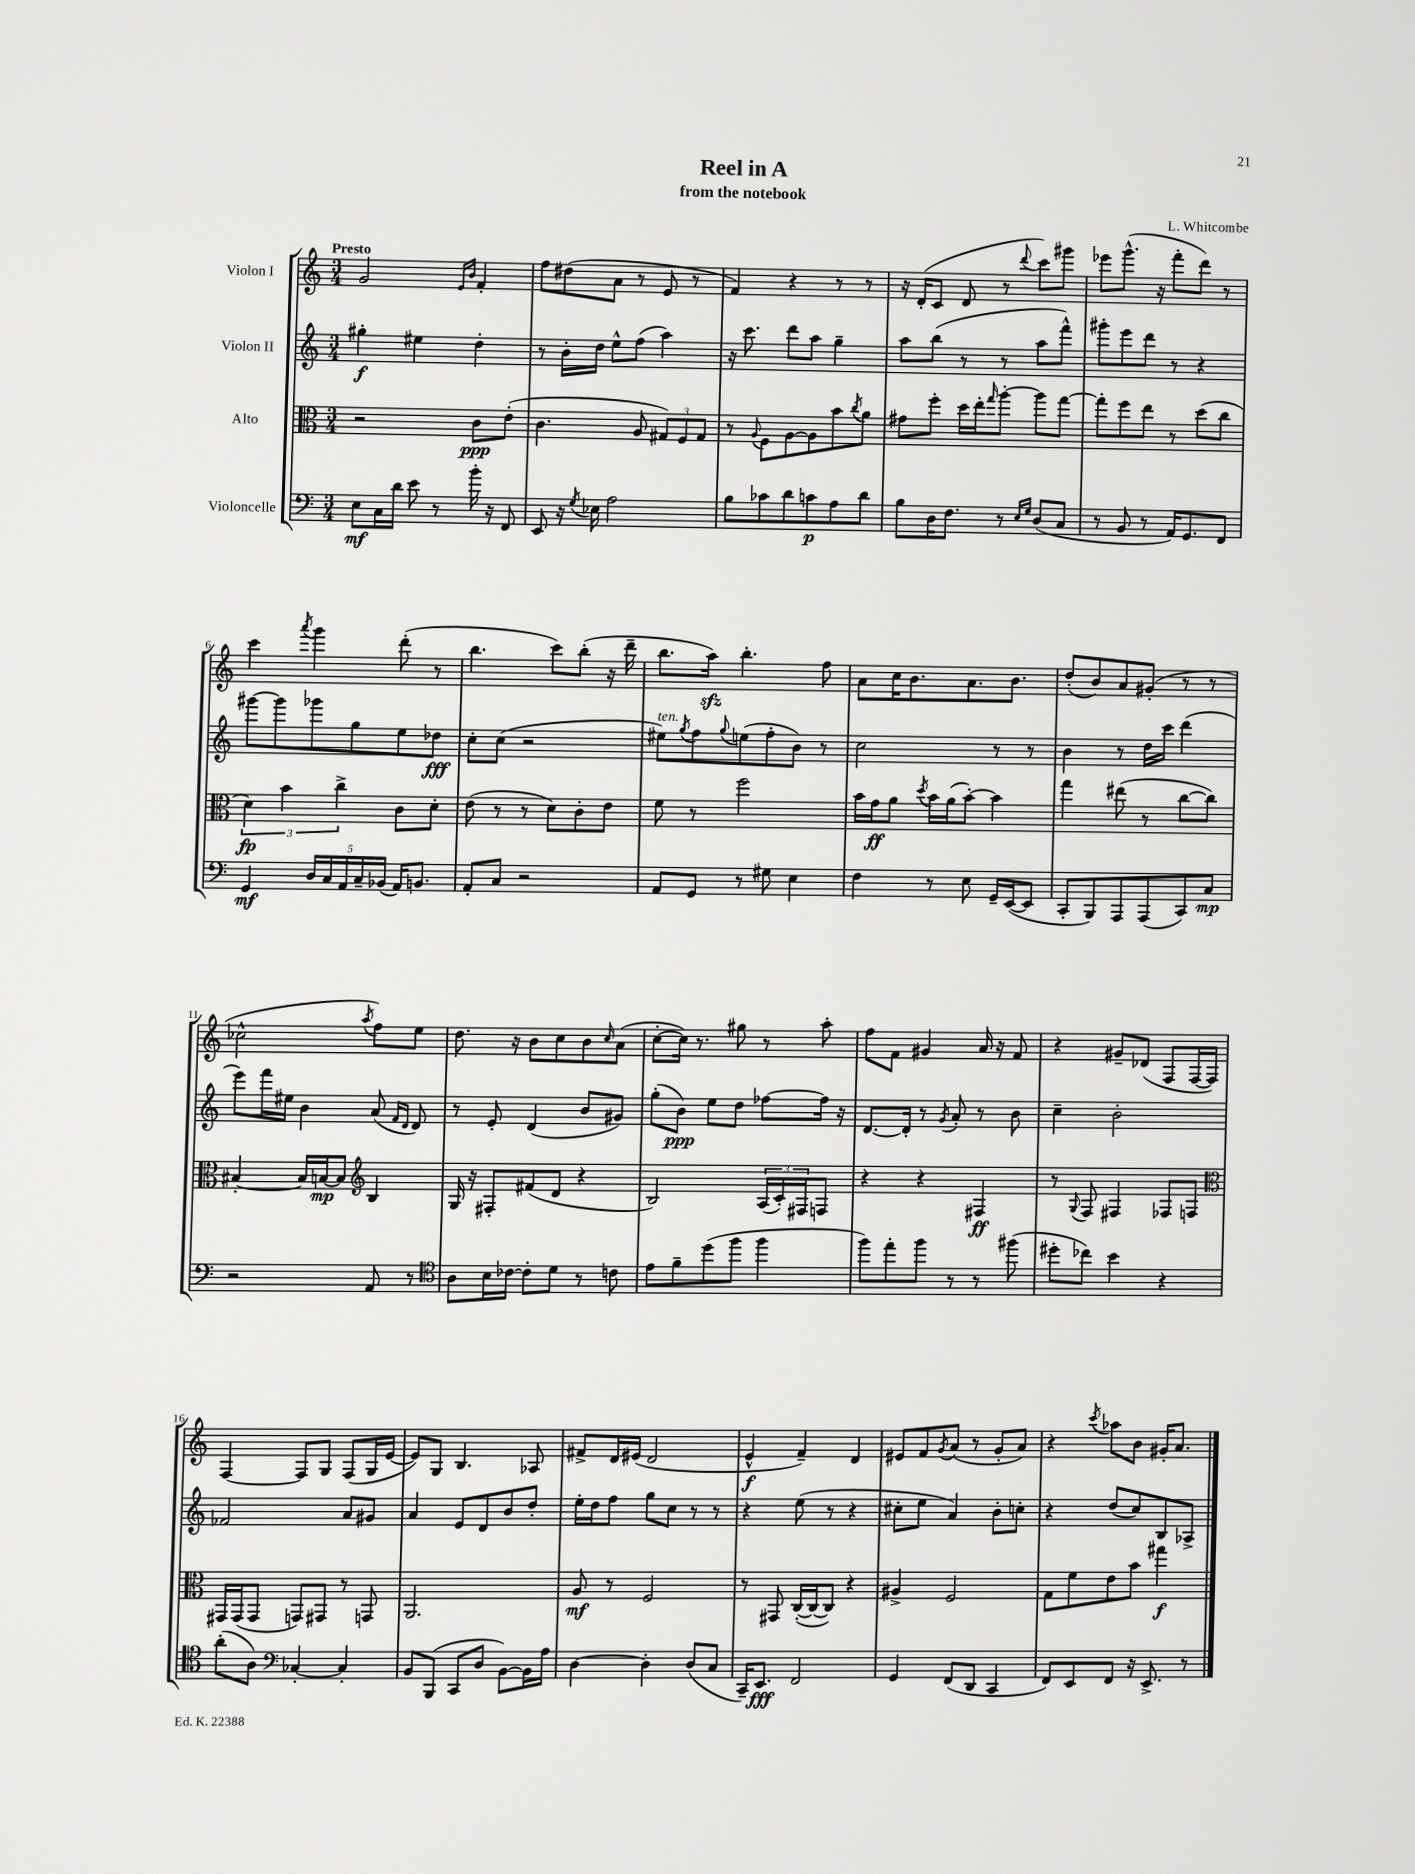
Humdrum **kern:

**kern	**kern	**kern	**kern
*staff4	*staff3	*staff2	*staff1
*clefF4	*clefC3	*clefG2	*clefG2
*k[]	*k[]	*k[]	*k[]
*M3/4	*M3/4	*M3/4	*M3/4
8E	2r	4gg#'	2g
16C	.	.	.
16d	.	.	.
8e	.	4ee#	.
8r	.	.	.
.	.	.	16qqe
.	.	.	16qqb
16b'	8c	4dd'	4f'
16r	.	.	.
8FF	(8e'	.	.
=	=	=	=
8EE	4.c	8r	8ff
16r	.	16b'	(8dd#
8qG	.	.	.
16E-	.	16dd	.
2A	.	8ee^^	8a
.	8A	(8ff	8r
.	12G#)	4aa)	8e
.	12F	.	.
.	.	.	8r
.	12G#	.	.
=	=	=	=
8B	8r	16r	4f)
.	.	8.ccc	.
.	8qqA	.	.
8c-	8F	.	.
8d	[8A	8ddd	4r
8c	8A]	8aa	.
8A	8b	4gg~	8r
.	8qcc	.	.
8d	8a	.	8r
=	=	=	=
8B	8g#	8aa	16r
.	.	.	(16d'
16D	8ff'	(8bb	8c
8.F	.	.	.
.	16dd	8r	8d
.	16ee'	.	.
.	16qqgg	.	.
8r	[8aa'	8r	8r
16qqE	.	.	.
16qqG	.	.	8qqddd
(8D	8aa]	8aa	8ccc)
8C	[8gg	8fff^^)	8ggg#
=	=	=	=
8r	8gg']	8ggg#'	8eee-
8BB	8ff	8eee	(8.ggg^^
8r	8ee	8ddd	.
.	.	.	16r
16AA)	8r	8r	8fff'
8.GG	.	.	.
.	(8dd	4r	8ddd)
8FF	8cc	.	8r
=	=	=	=
4GG	6d)	[8ggg#	4ccc
.	.	8ggg#]	.
.	6b	.	.
.	.	.	8qaaa
20D	.	8ggg-	4ggg
20C	.	.	.
.	6cc^	.	.
20AA	.	.	.
.	.	8gg	.
20C~	.	.	.
(20BB-	.	.	.
16AA)	8c	8ee	(8ddd'
8.BB	.	.	.
.	8d'	8dd-	8r
=	=	=	=
8AA'	(8e	8cc'	4.bb
8C	8r	(8cc	.
2r	8r	2r	.
.	8d)	.	8ccc)
.	8c'	.	(8bb'
.	8e	.	16r
.	.	.	16ddd~
=	=	=	=
8AA	8f	8ee#)	8.bb
.	.	8qgg	.
8GG	8r	8ff	.
.	.	.	16aa)
.	.	8qqgg	.
8r	2ff	(8ee	4.bb'
8G#	.	8ff'	.
4E	.	8b)	.
.	.	8r	8ff
=	=	=	=
4F	16b	2cc	8a
.	16g	.	.
.	8a	.	16cc
.	.	.	8.b
.	8qdd	.	.
8r	16b	.	.
.	(16a	.	.
8E	[8b')	.	8.a
16GG~	4b]	8r	.
([16EE	.	.	8.b
8EE]	.	8r	.
=	=	=	=
8CC'	4gg	4b	(8dd'
8BBB)	.	.	8b)
8AAA	(8ee#	8r	8a
(8AAA	8r	16dd	(8g#'
.	.	16ccc	.
8CC)	[8cc	(4ddd	8r
8C	8cc])	.	8r
=	=	=	=
2r	[4B#'	8eee)	2cc-^^
.	.	16fff	.
.	.	16ee#	.
.	16B#]	4b	.
.	[16B	.	.
.	8B]	.	.
*	*clefG2	*	*
.	.	.	8qaa
8AA	4B	(8a	8ff)
.	.	16qqf	.
.	.	16qqd	.
8r	.	8d)	8ee
=	=	=	=
*clefC4	*	*	*
8A	16G	8r	8.dd
.	16r	.	.
16B	8F#'	8e'	.
[16c-	.	.	16r
8c-']	(8f#	(4d	8b
8d	8d	.	8cc
8r	4r	8b	8b
.	.	.	16qqcc
8c	.	8g#)	(8a
=	=	=	=
8e	2B)	(8gg'	[8cc'
8f~	.	8b)	16cc])
.	.	.	8.r
(8dd	.	8ee	.
8ff	.	8dd	8gg#
4ff	(24A	[8ff-	8r
.	24c')	.	.
.	24F#	.	.
.	8F	16ff-]	8aa'
.	.	16r	.
=	=	=	=
8ff)	4r	[8.d	8ff
8ee'	.	.	8f
.	.	16d']	.
8ff	4r	8r	4g#
.	.	8qg	.
8r	.	8a'	.
8r	4F#	8r	16a
.	.	.	16r
(8ff#	.	8b	8f
=	=	=	=
8dd#'	8r	4cc~	4r
.	8qqG	.	.
8cc-)	8F	.	.
4b	4F#	2b'	8g#~
.	.	.	(8d-
4r	8F-	.	8F
.	8F	.	[16F
.	.	.	16F])
=	=	=	=
*	*clefC3	*	*
(8a'	16GG#	2f-	[4F
.	(16GG#	.	.
8A)	8GG#	.	.
*clefF4	*	*	*
[4C-'	8GG)	.	8F]
.	8GG#	.	8G
4C-']	8r	8a	(8F
.	8GG	8g#	16G
.	.	.	[16e
=	=	=	=
8BB	2.AA	4a	8e])
(8BBB	.	.	8G
8CC	.	8e	4.B
8D	.	8d	.
[8BB)	.	8b	.
16BB]	.	8dd'	8A-
16A	.	.	.
=	=	=	=
[4D	8A	16ee'	8f#^
.	.	16dd	.
.	8r	8ff	16d
.	.	.	(16e#
4D']	2F	8gg	2d
.	.	8cc	.
(8D	.	8r	.
8C	.	8r	.
=	=	=	=
16CC~)	8r	4r	4e^^
8.EE	.	.	.
.	8GG#	.	.
2FF	([16C'	(8ee	4f~)
.	16C_	.	.
.	8C])	8r	.
.	4r	4r	4d
=	=	=	=
4GG	4A#^	8cc#'	8e#
.	.	8ee	8f
.	.	.	8qg
(8FF	2F	4a)	(8a
8DD	.	.	8r
4CC	.	8b'	8g'
.	.	8cc'	8a)
=	=	=	=
8FF)	8G	4r	4r
8EE	8f	.	.
.	.	.	8qccc
8FF	8e	(8dd	8aa-
16r	8b	8cc)	8b
8.EE^	.	.	.
.	4gg#	8B	16g#'
.	.	.	8.a
8r	.	8A-^	.
==	==	==	==
*-	*-	*-	*-
